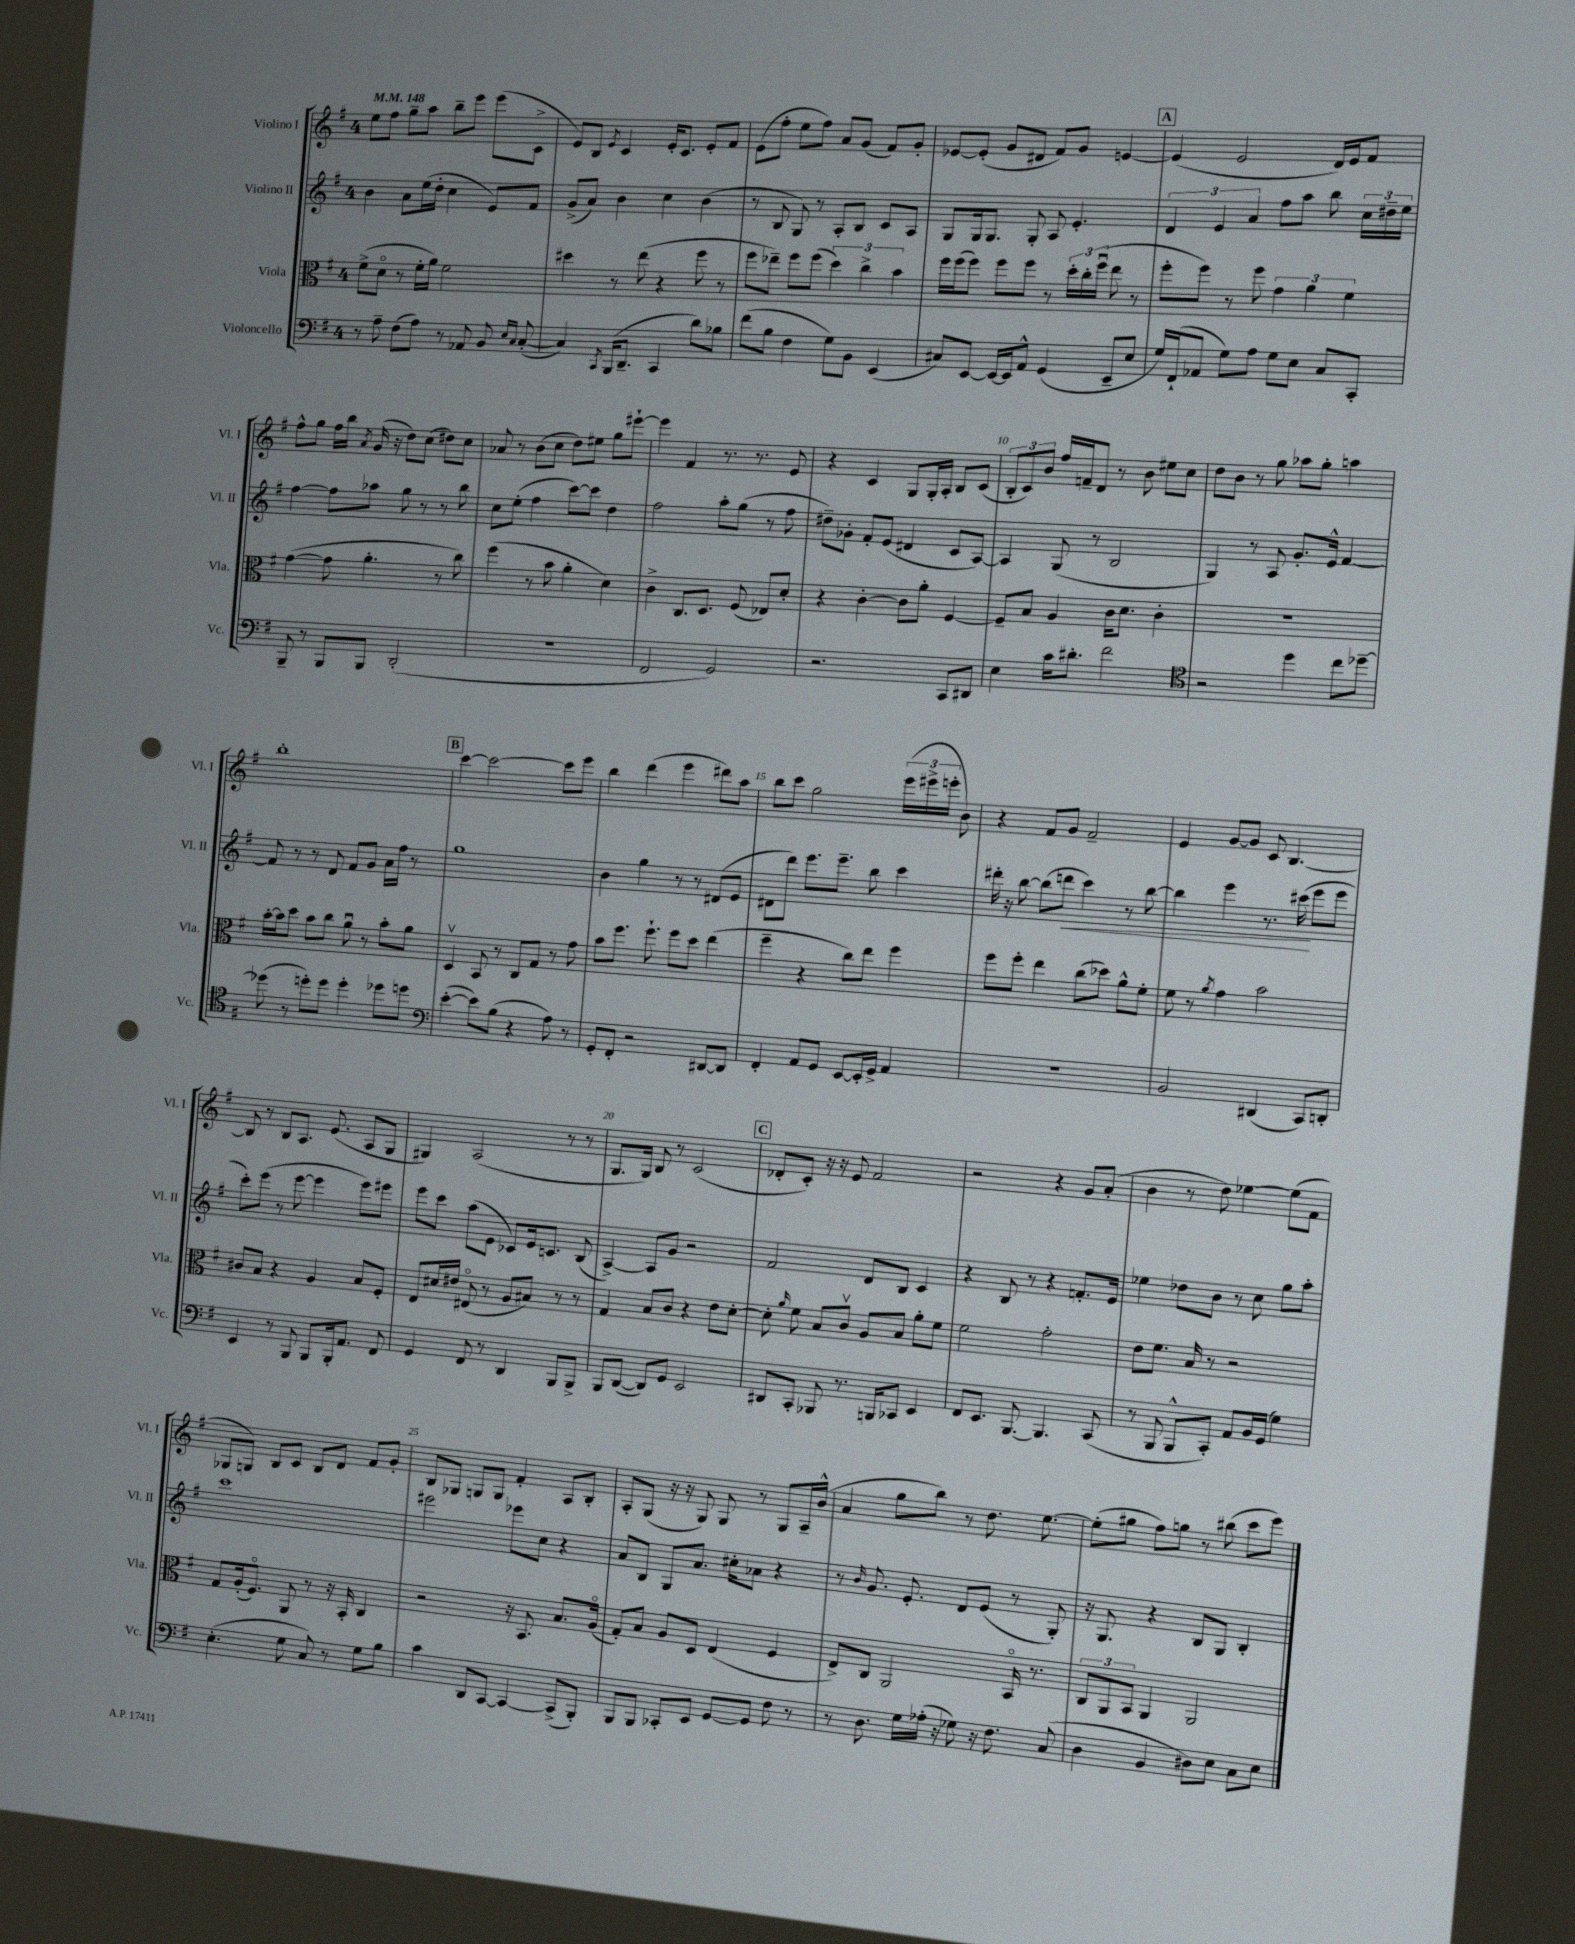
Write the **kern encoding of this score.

**kern	**kern	**kern	**dynam	**kern
*part4	*part3	*part2	*part2	*part1
*staff4	*staff3	*staff2	*staff2	*staff1
*I"Violoncello	*I"Viola	*I"Violino II	*	*I"Violino I
*I'Vc.	*I'Vla.	*I'Vl. II	*	*I'Vl. I
*clefF4	*clefC3	*clefG2	*	*clefG2
*k[f#]	*k[f#]	*k[f#]	*	*k[f#]
*M4/4	*M4/4	*M4/4	*	*M4/4
*MM148	*MM148	*MM148	*	*MM148
=1	=1	=1	=1	=1
8r	(8f#^\L	4b\	.	8ee\L
8A~\	8d\J	.	.	8ff#\J
(8F#\L	8r	8a\L	.	8gg~\L
8A\J)	16f#'\LL	(16ee\L	.	8aa\J
.	16a\JJ)	16dd'\JJ	.	.
8r	2f#\	4cc\	.	8bb~\L
8AA-X/	.	.	.	8eee\J
8BB/	.	8e/L)	.	(8eee\L
16qqE/LL	.	.	.	.
16qqC/JJ	.	.	.	.
([8C'/	.	8f#/J	.	8c^\J
=2	=2	=2	=2	=2
4C/])	4dd#X\	(8g^/L	.	8e/L)
.	.	8a/J)	.	8B/J
8qCC/	.	.	.	8qe/
(16BBB/KL	8r	4b\	.	4c/
8.DD~/J	.	.	.	.
.	(8ee\	.	.	.
4CC/	4r	4cc\	.	16e'/KL
.	.	.	.	8.c/J
8d\L)	8ff#\	(4b\	.	8e'/L
8B-X\J	8r	.	.	8f#/J
=3	=3	=3	=3	=3
(8f#\L	8ff#\L	8r	.	(8e\L
8B\J	8ee-X~\J)	8B/	.	8ff#'\J
4F#\	8ff#\L	8G/)	.	8ee\L
.	(8ff#\J	8r	.	8ff#\J)
8G\L)	6dd\)	8A'/L	.	8a/L
8BB\J	.	8B/J	.	(8g/J
.	6cc^\	.	.	.
(4EE/	.	8c/L	.	8f#/L)
.	6b\	.	.	.
.	.	8A/J	.	8g'/J
=4	=4	=4	=4	=4
8C#X/L)	16ff#\LL	8G/L	.	[8e-X/L
.	(16ff#\J	.	.	.
[8EE/J	8ff#\J)	16G/k	.	(8e-'/J]
.	.	8.G/J	.	.
16EE/LL_	8ff#\L	.	.	8g/L
16EE/J]	.	.	.	.
8AA^^/J	8ff#\J	8G'/	.	8d#X/J
(4GG/	8r	8A/	.	8f#/L)
.	24dd'\LL	4.e'/	.	8g/J
.	24cc'\	.	.	.
.	(24ff#u\JJ	.	.	.
8EE~/L	8ee\	.	.	[4en/
8E/J	8r	.	.	.
!!LO:REH:place=s1:t=A
=5	=5	=5	=5	=5
16G/LL)	8ff#'\L	6d/	.	(4e/]
(16FF#`/J	.	.	.	.
8AA-X/J	8ff#\J)	.	.	.
.	.	6e/	.	.
8G\L)	8r	.	.	2e/
.	.	6a/	.	.
8A\J	8ff#\	.	.	.
8G\L	6g\	8ff#\L	.	.
8E\J	.	8aa\J	.	.
.	6a\	.	.	.
8C/L	.	8bb\	.	16d/LL)
.	.	.	.	16e/J
.	6f#\	.	.	.
8CC'/J	.	24cc\LL	.	8f#/J
.	.	24dd#X~\	.	.
.	.	24ee\JJ	.	.
!!LO:LB:g=z
=6	=6	=6	=6	=6
8BBB~/	([4g\	[4ff#\	.	8ff#^^\L
8r	.	.	.	8gg\J
8BBB/L	8g\]	8ff#\L]	.	16ff#\LL
.	.	.	.	16bb\JJ
.	.	.	.	8qa/
8BBB/J	4.a'\	8aa-X\J	.	(16g/
.	.	.	.	16r
(2DD'/	.	8gg\	.	8dd\L)
.	.	8r	.	(8cc\J
.	8r	8r	.	8dd#X\L)
.	8cc\)	8bb\	.	8cc\J
=7	=7	=7	=7	=7
1r	(4ff#\	8cc\L	.	8a-X/
.	.	(8ee'\J	.	8r
.	8r	4ff#\	.	(8b\L
.	8b\	.	.	8cc\J
.	4a'\	[8ccc\L)	.	8dd\L)
.	.	8ccc\J]	.	8ee#X\J
.	4d\)	4dd\	.	8gg\L
.	.	.	.	[8eee#X`\J
=8	=8	=8	=8	=8
2FF#/	4c^\	2ff#\	.	4eee#\]
.	8.C/L	.	.	4f#/
.	8.D/J	.	.	.
2GG/)	.	8aa'\L	.	8.r
.	(8F#/	(8gg\J	.	.
.	.	.	.	8.r
.	8E-X/L)	8r	.	.
.	8d'/J	8ff#\	.	8e/
=9	=9	=9	=9	=9
2.r	4r	8dd#X~\L)	.	4r
.	.	8g-X'\J	.	.
.	[4c'\	8f#'/L	.	4c/
.	.	(8e/J	.	.
.	8c\L]	4d#X/	.	8G/L
.	8a'\J	.	.	16G'/L
.	.	.	.	16A'/JJ
8CC/L	[4F#/	8c/L	.	8B/L
8DD#X/J	.	[8A/J)	.	(8c/J
=10	=10	=10	=10	=10
4E\	8F#~/L]	4A/]	.	12B'/L
.	.	.	.	12c/)
.	8B/J	.	.	.
.	.	.	.	12b/J
16c\KL	4A/	(8G/	.	16ff#/LL
8.d#X'\J	.	.	.	16fn~/J
.	.	8r	.	8d/J
2f#\	16c\KL	2B/	.	8r
.	8.d\J	.	.	.
.	.	.	.	8b\
.	4c'\	.	.	8ee#X\L
.	.	.	.	8cc\J
=11	=11	=11	=11	=11
*clefC4	*	*	*	*
2r	1r	4G/)	.	8dd\L
.	.	.	.	8b\J
.	.	8r	.	8r
.	.	8A/	.	8gg\
4dd\	.	8.g'/L	.	8aa-X\L
.	.	.	.	8gg'\J
.	.	16e^^/Jk	.	.
8cc\L	.	[4f#/	.	4aan\
[8dd-X~\J	.	.	.	.
!!LO:LB:g=z
=12	=12	=12	=12	=12
(8dd-X\]	[16b'\LL	8f#/]	.	1bb'
.	16b\J]	.	.	.
8r	8dd\J	8r	.	.
8ddn'\L)	8b\L	8r	.	.
8dd\J	8cc\J	8d/	.	.
4dd'\	8au\	8f#/L	.	.
.	8r	8g/J	.	.
8dd-X\L	8b'\L	16a\LL	.	.
.	.	16ff#\JJ	.	.
8ddn\J	8a\J	8r	.	.
!!LO:REH:place=s1:t=B
=13	=13	=13	=13	=13
*clefF4	*	*	*	*
([4e'\	4Dv/	1gg	.	[4ccc\
8e\L])	8BB/	.	.	2ccc\_
(8B\J	8r	.	.	.
4r	8C/L	.	.	.
.	8G/J	.	.	.
8A\)	8r	.	.	8ccc\L]
8r	8g\	.	.	8eee\J
=14	=14	=14	=14	=14
8GG'/L	8b\L	4b\	.	4bb\
8FF#'/J	8.ff#\J	.	.	.
2r	.	4gg\	.	(4ddd\
.	8.ff#`\	.	.	.
.	8ff#\L	8r	.	4eee\
.	8dd\J	8r	.	.
[8DD#X/L	(4ee\	(8d#X/L	.	8ddd#X\L)
8DD#/J]	.	8e/J	.	8aa\J
=15	=15	=15	=15	=15
4FF#'/	4ff#~\	8d#X\L	.	8bb\L
.	.	8ddd\J)	.	8ccc\J
8AA/L	4r	8.eee\L	.	2gg\
8GG/J	.	.	.	.
.	.	8.eee~\J	.	.
[8EE/L	8cc\L)	.	.	.
16EE'/L]	8ee\J	8bb\	.	.
16GG^/JJ	.	.	.	.
4AA/	4ff#\	4ccc\	.	(24eee\LL
.	.	.	.	24eee#X^\
.	.	.	.	24eeen'\JJ
.	.	.	.	8b\)
=16	=16	=16	=16	=16
1r	8ff#\L	16ddd#X'\	.	4r
.	.	16r	.	.
.	8ff#'\J	[8bb\	.	.
.	4ee\	(8bb\L]	.	8f#/L
!	!	!	!LO:HP:b	!
.	.	8dddn\J	<	8g/J
.	(8cc\L	4ccc\)	.	2f#~/
.	8dd-X\J)	.	.	.
.	8a^^\L	8r	.	.
.	8f#'\J	[8bb\	.	.
=17	=17	=17	=17	=17
2BB/	8f#\	4bb\]	.	4e/
.	8r	.	.	.
.	8qa/	.	.	.
.	4g\	4eee\	.	[8g/L
.	.	.	.	8g/J]
(4DD#X/	2b\	8.r	.	8c/
.	.	.	.	[4.B/
.	.	(16ccc#X\	.	.
8CC/L)	.	8eee\L	[	.
8DDn'/J	.	8eee\J	.	.
!!LO:LB:g=z
=18	=18	=18	=18	=18
4EE/	8c#X/L	8ccc'\L)	.	8B/]
.	8B/J	(8eee\J	.	8r
8r	4r	8r	.	8B/L
8BBB/	.	[8eee\	.	8.A/J
8BBB/L	4A/	4eee\]	.	.
.	.	.	.	(8.e/
16BBB'/k	.	.	.	.
8.AA/J	.	.	.	.
.	8B/L	8eee\L)	.	8A/L
8FF#/	8F#'/J	8eee#X\J	.	8G/J
=19	=19	=19	=19	=19
4GG/	8E/L	8eee\L	.	4G#X/)
.	16d#X/L	8ccc\J	.	.
.	16e#X/JJ	.	.	.
8FF#/	(8E#X/	(8aa\L	.	(2A/
8r	8r	8e\J	.	.
4DD/	8A/L	8c-X/L)	.	.
.	8B#X/J)	16e/k	.	.
.	.	8.cn/J	.	.
8BBB/L	8r	.	.	8r
8BBB^/J	8r	(8B/	.	8r
=20	=20	=20	=20	=20
8BBB/L	4G/	[4A^/)	.	8.G/L
([8DD/J	.	.	.	.
.	.	.	.	16G/Jk)
8DD/L])	8B/L	8A/L]	.	8B/
8GG/J	8c/J	8g/J	.	8r
2EE/	4r	2r	.	(2c/
.	8e\L	.	.	.
.	[8d'\J	.	.	.
!!LO:REH:place=s1:t=C
=21	=21	=21	=21	=21
8DD#X/L	8d'\]	2f#/	.	8d-X'/L
.	16qqa/	.	.	.
8CC'/J	8f#\	.	.	8c'/J)
8BBB-X/	8B/L	.	.	16r
.	.	.	.	16r
8.r	8cv/J	.	.	8e/
.	8A/L	8d/L	.	2f#/
16BBBn/KL	.	.	.	.
8CC-X/J	8B/J	8B/J	.	.
4EE/	8a'\L	4c/	.	.
.	8f#\J	.	.	.
=22	=22	=22	=22	=22
8FF#/L	2f#\	4r	.	2r
8.EE/J	.	.	.	.
.	.	8B/	.	.
[8.BBB/	.	.	.	.
.	.	8r	.	.
4.BBB/]	2g'\	4r	.	4r
.	.	8.fn'/L	.	8g/L
(8CC/	.	.	.	(8a'/J
.	.	16e/Jk	.	.
=23	=23	=23	=23	=23
8r	8e\L	4ee-X\	.	4b\
8BBB/	8.f#\J	.	.	.
8BBB^^/L	.	8dd-X\L	.	8r
.	16B/	.	.	.
8CC'/J)	8r	8b\J	.	8dd\)
8AA/L	2r	8r	.	[4ee-X\
16BB/L	.	8cc\	.	.
(16GG/JJ	.	.	.	.
4G\)	.	8gg\L	.	(8ee-\L]
.	.	8aa'\J	.	8f#\J
!!LO:LB:g=z
=24	=24	=24	=24	=24
(4.E'\	8G/L	1ccc	.	8G-X/L
.	(16A'/k	.	.	8Gn/J)
.	8.F#/J)	.	.	.
.	.	.	.	8B/L
8G\	8AA/	.	.	8c/J
8C/)	8r	.	.	8B/L
8r	16r	.	.	8d/J
.	16BB'/	.	.	.
8G\L	4C/	.	.	8f#/L
8B\J	.	.	.	8g'/J
=25	=25	=25	=25	=25
4c\	2r	2eee#X\	.	8B/L
.	.	.	.	8G-X/J
8DD/L	.	.	.	8Gn/L
[8CC/J	.	.	.	8G/J
4CC/_	16r	8eee-X\L	.	4f#'/
.	8.BB/	.	.	.
.	.	8cc\J	.	.
(8CC^/L]	8.B/L	4r	.	8A/L
8BBB'/J)	.	.	.	8B'/J
.	(16A/Jk	.	.	.
=26	=26	=26	=26	=26
8BBB/L	8G'/L)	8a/L	.	8A'/L
8BBB/J	8B/J	8B/J	.	(8G/J
8CC-X'/L	8A/L	8G/L	.	16r
.	.	.	.	16r
8EE/J	8D/J	8.a/J	.	8G/)
[8GG/L	(4E/	.	.	8G/
.	.	16cc#X'\KL	.	.
8GG/J]	.	8a-X\J	.	8r
8F#\	4F#/	4r	.	8G/L
8r	.	.	.	16A~/L
.	.	.	.	(16b^^/JJ
=27	=27	=27	=27	=27
8r	8E^/L)	8r	.	4a/
.	.	16qqb/	.	.
8.D\	8C/J	8.g/	.	.
.	2AA/	.	.	8gg\L
16G\LL	.	8.e'/	.	.
(16A-X'\JJ	.	.	.	8bb\J)
16r	.	.	.	.
8G-X\)	.	8d/L	.	8r
16r	.	(8e/J	.	8.dd\
8.F#\	.	.	.	.
.	16BB/	8r	.	.
.	8.r	.	.	[8.ee\
(8C/	.	8G'/)	.	.
=28	=28	=28	=28	=28
4D\	12C/L	16r	.	(8ee'\L]
.	.	8.G/	.	.
.	12AA/	.	.	.
.	.	.	.	8gg#X\J
.	12BB/J	.	.	.
4BB/	4AA/	4r	.	8ff#\L)
.	.	.	.	8ggn\J
8D#X\L)	2AA/	8B/L	.	8r
8E\J	.	8G/J	.	(8bb#X\
8C\L	.	4B'/	.	8ccc\L
8E\J	.	.	.	8eee\J)
==	==	==	==	==
*-	*-	*-	*-	*-
